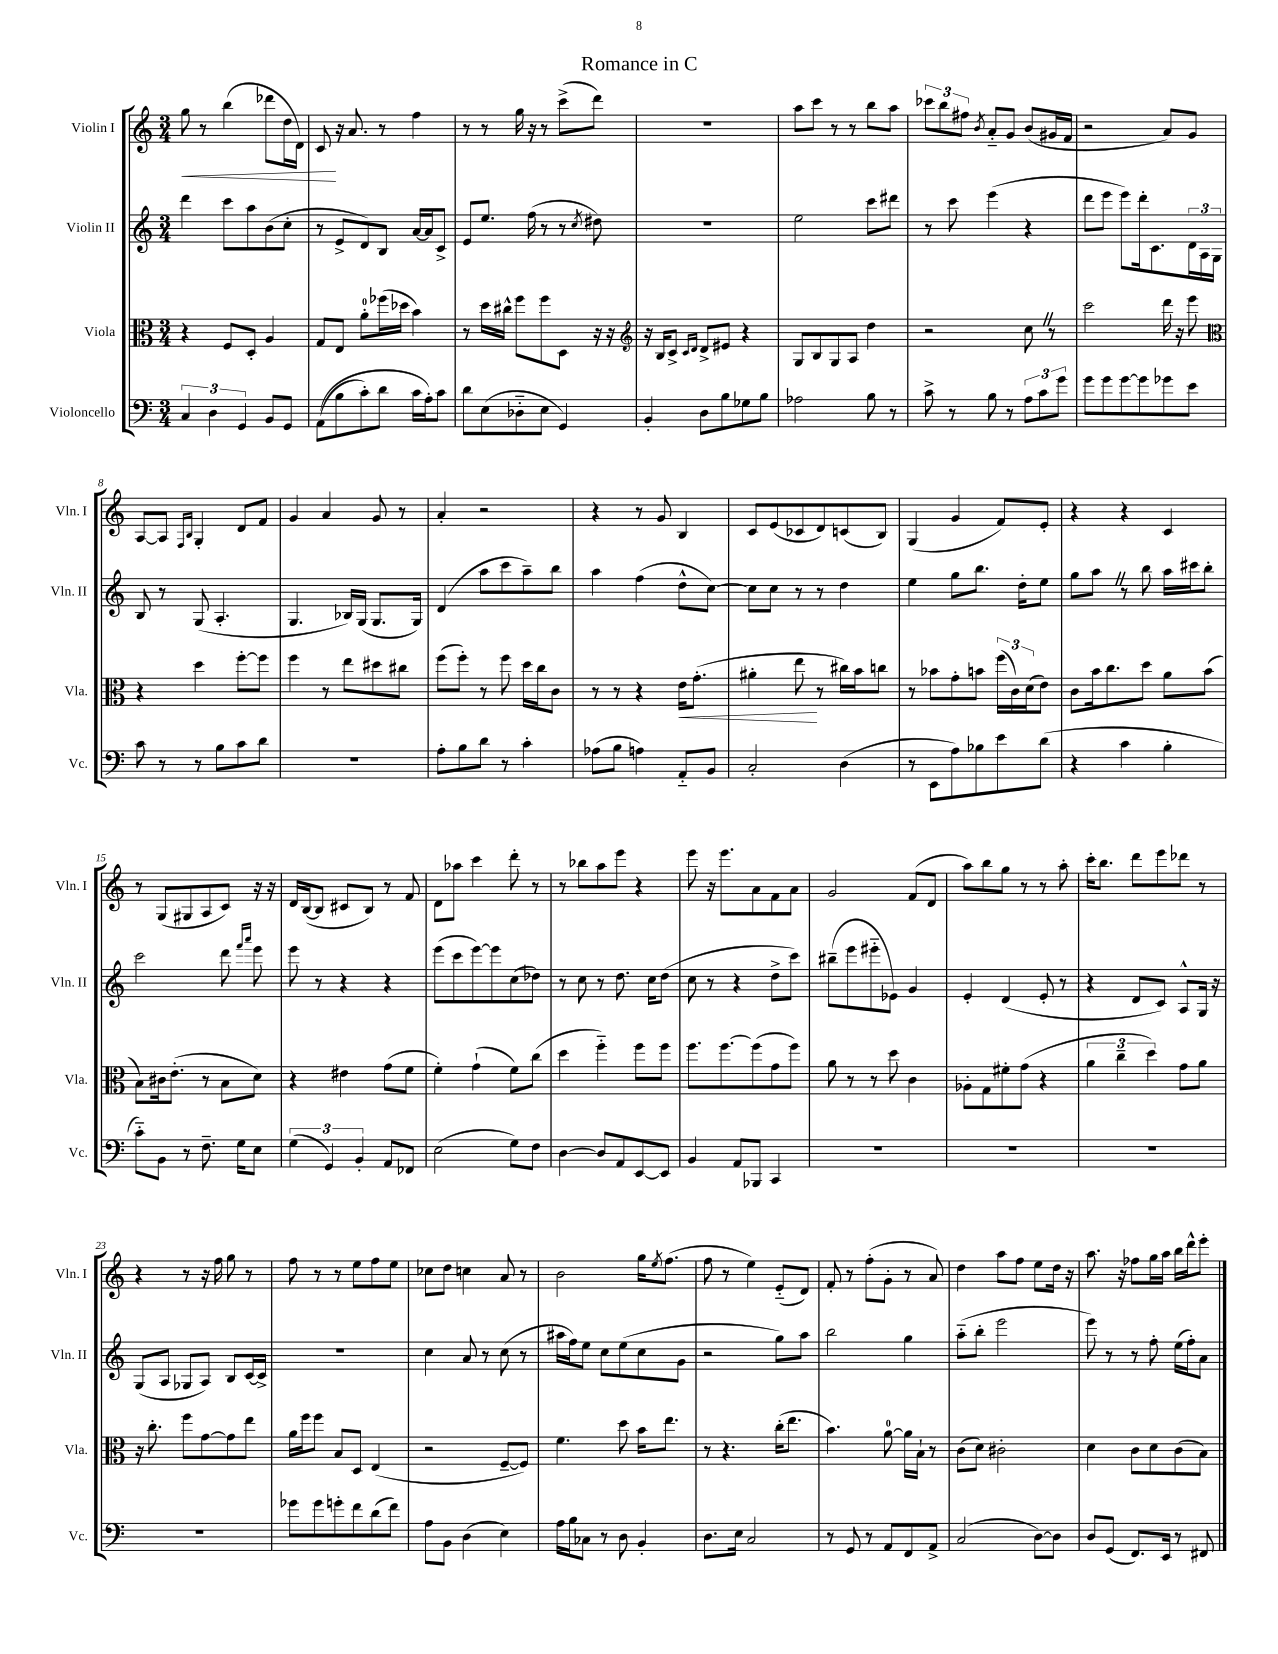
\header { title = "Romance in C" }
<<
\new StaffGroup <<
\new Staff = "s0" \with { instrumentName = "Violin I" shortInstrumentName = "Vln. I" } {
    \clef treble \key c \major \numericTimeSignature \time 3/4
    g''8\< r8 b''4( des'''8 d''16 d'16) |
    c'8\! r16 a'8. r8 f''4 |
    r8 r8 g''16 r16 r8 c'''8->( d'''8) |
    R2. |
    a''8 c'''8 r8 r8 b''8 a''8 |
    \tuplet 3/2 { ces'''8 b''8 fis''8 } \acciaccatura { b'8 } a'8-_ g'8 b'8( gis'16 f'16 |
    r2 a'8) g'8 |
    a8~ a8 \grace { f16 b16 } g4-. d'8 f'8 |
    g'4 a'4 g'8 r8 |
    a'4-. r2 |
    r4 r8 g'8 b4 |
    c'8 e'8( ces'8 d'8) c'8( b8) |
    g4( g'4 f'8) e'8-. |
    r4 r4 c'4 |
    r8 g8( gis8 a8 c'8) r16 r16 |
    d'16 b16~( b8 cis'8 b8) r8 f'8 |
    d'8 aes''8 c'''4 d'''8-. r8 |
    r8 bes''8 a''8 e'''8 r4 |
    e'''8 r16 e'''8. a'8 f'8 a'8 |
    g'2 f'8( d'8 |
    a''8) b''8 g''8 r8 r8 a''8-. |
    c'''16-. b''8. d'''8 e'''8 des'''8 r8 |
    r4 r8 r16 f''16 g''8 r8 |
    f''8 r8 r8 e''8 f''8 e''8 |
    ces''8 d''8 c''4 a'8 r8 |
    b'2 g''16 \acciaccatura { e''8 } f''8.( |
    f''8 r8 e''4) e'8-_( d'8) |
    f'8-. r8 f''8-.( g'8-. r8 a'8) |
    d''4 a''8 f''8 e''8 d''16 r16 |
    a''8. r16 fes''8 g''16 a''16 b''16 d'''16-^ e'''8-. \bar "|." |
}
\new Staff = "s1" \with { instrumentName = "Violin II" shortInstrumentName = "Vln. II" } {
    \clef treble \key c \major \numericTimeSignature \time 3/4
    d'''4 c'''8 a''8 b'8( c''8-. |
    r8 e'8-> d'8) b8 a'16~ a'16 c'8-> |
    e'8 e''8. f''16( r8 r8 \acciaccatura { c''8 } dis''8) |
    R2. |
    e''2 c'''8 dis'''8 |
    r8 c'''8 e'''4( r4 |
    d'''8 e'''8 e'''8) d'''16-. c'8. \tuplet 3/2 { d'16 a16 g16 } |
    b8 r8 g8( a4.-. |
    g4. bes16) g16( g8. g16) |
    d'4( a''8 c'''8 a''8--) b''8 |
    a''4 f''4( d''8-^ c''8~) |
    c''8 c''8 r8 r8 d''4 |
    e''4 g''8 b''8. d''16-. e''8 |
    g''8 a''8 \once \override BreathingSign.text = \markup { \musicglyph "scripts.caesura.straight" } \breathe r8 b''8 a''16 cis'''16 b''8-. |
    c'''2 d'''8 \grace { f'''16 a'''16 } e'''8 |
    e'''8 r8 r4 r4 |
    e'''8( c'''8 e'''8~) e'''8 c''8( des''8) |
    r8 c''8 r8 d''8. c''16 d''8( |
    c''8 r8 r4 d''8-> c'''8) |
    bis''8--( e'''8 eis'''8-_ ees'8) g'4 |
    e'4-. d'4( e'8-. r8 |
    r4 d'8 c'8) a8-^ g16 r16 |
    g8( a8 ges8 a8) b8 c'16~ c'16-> |
    R2. |
    c''4 a'8 r8 c''8( r8 |
    ais''16 f''16) e''8 c''8 e''8( c''8 g'8 |
    r2 g''8) a''8 |
    b''2 g''4 |
    a''8-_( b''8-. e'''2 |
    e'''8) r8 r8 f''8-. e''16( f''16-.) a'8 \bar "|." |
}
\new Staff = "s2" \with { instrumentName = "Viola" shortInstrumentName = "Vla." } {
    \clef alto \key c \major \numericTimeSignature \time 3/4
    r4 f8 d8-. a4 |
    g8 e8 a'8-0-. fes''16( des''16 b'4) |
    r8 d''16 cis''16-^ f''8 f''8 d8 r16 r16 |
    \clef treble r16 b16 c'8-> \grace { c'16 d'16 } d'8-> eis'8 r4 |
    g8 b8 g8 a8 d''4 |
    r2 c''8 \once \override BreathingSign.text = \markup { \musicglyph "scripts.caesura.straight" } \breathe r8 |
    c'''2 d'''16 r16 e'''8 |
    \clef alto r4 d''4 f''8~-. f''8 |
    f''4 r8 e''8 dis''8 cis''8 |
    f''8( f''8-.) r8 f''8 d''16 c''16 c'8 |
    r8 r8 r4 e'16\< g'8.-.( |
    ais'4-. e''8\! r8 cis''16) b'16 c''8 |
    r8 bes'8 g'8-. b'8 \tuplet 3/2 { f''16( c'16) d'16( } e'8) |
    c'8 b'16 c''8. d''8 a'8 b'8( |
    b8) cis'16 e'8.-.( r8 b8 d'8) |
    r4 eis'4 g'8( f'8 |
    f'4-.) g'4-!( f'8) c''8( |
    d''4 f''4-_) f''8 f''8 |
    f''8. f''8.~ f''8( g'8 f''8) |
    a'8 r8 r8 d''8 c'4 |
    aes8-. g8 fis'8-. g'8( r4 |
    \tuplet 3/2 { a'4 c''4-- d''4) } g'8 a'8 |
    r16 c''8.-. f''8 g'8~ g'8 e''8 |
    a'16 f''16 f''8 b8 d8 e4( |
    r2 f8~-- f8) |
    f'4. d''8 b'16 e''8. |
    r8 r4. c''16-.( e''8. |
    b'4.) a'8-0~ a'16 b16-! r8 |
    c'8( d'8) cis'2-. |
    d'4 c'8 d'8 c'8( b8) \bar "|." |
}
\new Staff = "s3" \with { instrumentName = "Violoncello" shortInstrumentName = "Vc." } {
    \clef bass \key c \major \numericTimeSignature \time 3/4
    \tuplet 3/2 { c4 d4 g,4 } b,8 g,8 |
    a,8(\( b8 c'8-.) d'8 c'16 a16-.\) c'8 |
    d'8 e8( des8-_ e8 g,4) |
    b,4-. d8 b8 ges8 b8 |
    aes2 b8 r8 |
    c'8-> r8 b8 r8 \tuplet 3/2 { a8 c'8 g'8 } |
    g'8 g'8 g'8~ g'8 ges'8 e'8 |
    c'8 r8 r8 b8 c'8 d'8 |
    R2. |
    a8-. b8 d'8 r8 c'4-. |
    aes8( b8 a4) a,8-_ b,8 |
    c2-. d4( |
    r8 e,8 a8) bes8 e'8 d'8( |
    r4 c'4 b4-. |
    c'8-_) b,8 r8 f8.-- g16 e8 |
    \tuplet 3/2 { g4( g,4) b,4-. } a,8 fes,8 |
    e2( g8) f8 |
    d4~ d8 a,8 e,8~ e,8 |
    b,4 a,8 bes,,8 c,4 |
    R2. |
    R2. |
    R2. |
    R2. |
    ges'8 ges'8 g'8-. f'8 d'8( f'8) |
    a8 b,8 d4( e4) |
    a16 b16 ces8 r8 d8 b,4-. |
    d8. e16 c2 |
    r8 g,8 r8 a,8 f,8 a,8-> |
    c2( d8~) d8 |
    d8 g,8( f,8.) e,16 r8 fis,8 \bar "|." |
}
>>
>>
